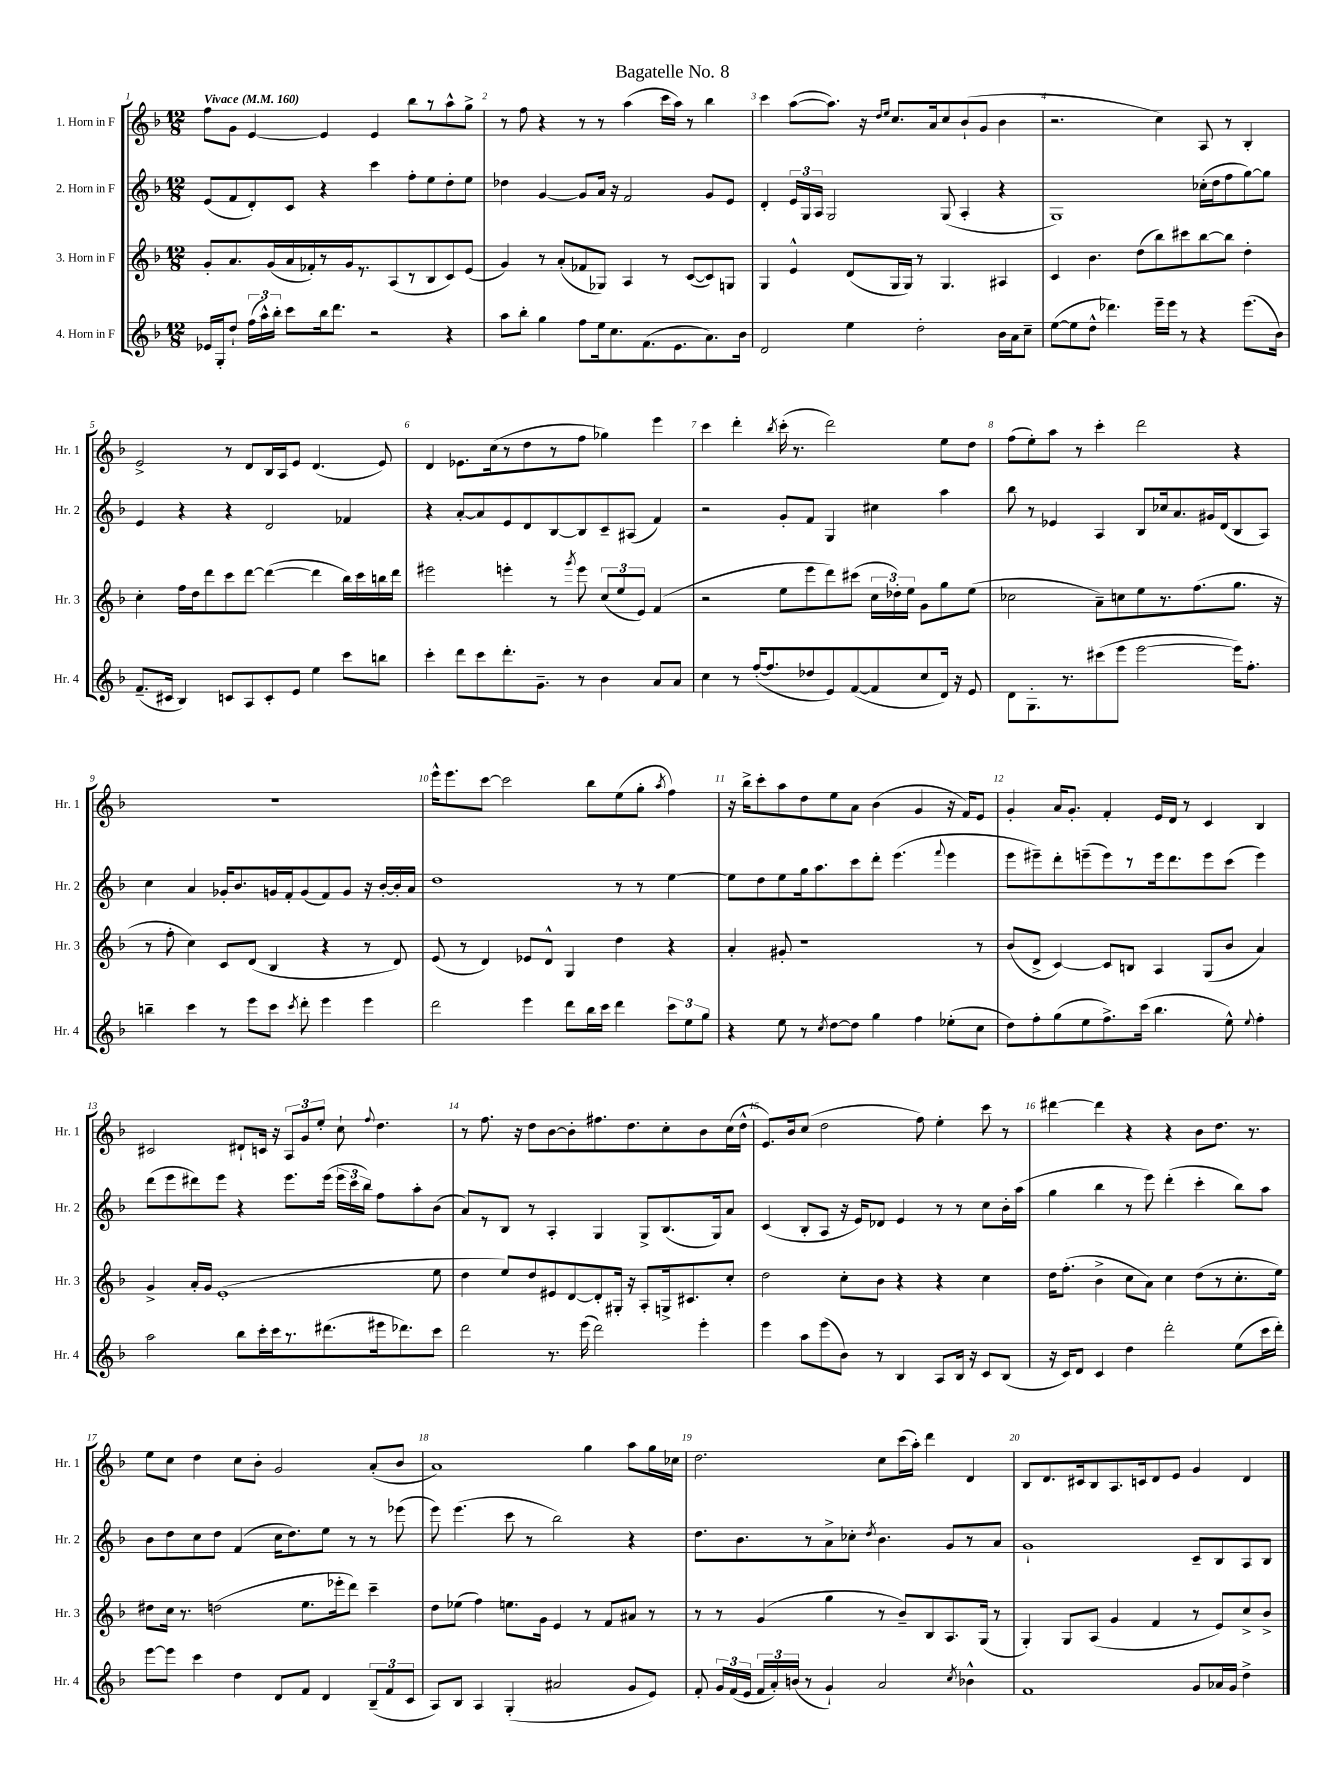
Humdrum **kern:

**kern	**kern	**kern	**kern
*staff4	*staff3	*staff2	*staff1
*clefG2	*clefG2	*clefG2	*clefG2
*k[b-]	*k[b-]	*k[b-]	*k[b-]
*M12/8	*M12/8	*M12/8	*M12/8
*MM160	*MM160	*MM160	*MM160
16e-	8g'	(8e	8ff
16G'	.	.	.
8dd`	8.a	8f	8g
(24ff	.	8d')	[4e
24aa^^)	.	.	.
.	(16g	.	.
24bb-'	.	.	.
8ccc	16a	8c	.
.	16f-')	.	.
16bb-	8r	4r	4e]
8.ddd	.	.	.
.	16g	.	.
.	8.r	.	.
2r	.	4ccc	4e
.	(8A	.	.
.	8r	8ff'	8bb-
.	8B-	8ee	8r
4r	8c)	8dd'	8aa^^
.	(8e	8ee	8gg^
=	=	=	=
8aa	4g)	4dd-	8r
8bb-'	.	.	8ff
4gg	8r	[4g	4r
.	(8a'	.	.
8ff	8f-	8g]	8r
16ee	8G-)	16a	8r
8.cc	.	16r	.
.	4A	2f	(4aa
(8.f	.	.	.
.	8r	.	16ccc
8.e	.	.	16aa)
.	([8c	.	8r
8.a)	8c])	8g	4bb-
.	8G	8e	.
16b-	.	.	.
=	=	=	=
2d	4G	4d'	4ccc
.	4e^^	24e	([8aa
.	.	24G	.
.	.	24A	.
.	.	2G	8.aa])
4ee	(8d	.	.
.	.	.	16r
.	.	.	16qqdd
.	.	.	16qqee
.	16G	.	8.cc
.	16G)	.	.
2dd'	8r	.	.
.	.	.	16a
.	4.G	(8G	8cc
.	.	4A'	(8b-`
.	.	.	8g
16b-	4A#	4r	4b-
16a	.	.	.
8cc~	.	.	.
=	=	=	=
([8ee	4c	1G)	2.r
8ee]	.	.	.
8dd^^	4.b-	.	.
4.ddd-)	.	.	.
.	(8dd	.	.
16eee~	8bb-)	.	4cc)
16eee	.	.	.
8r	8ccc#	.	.
4r	[8bb-	(16cc-'	8A
.	.	16dd	.
.	8bb-]	8ff	8r
(8.eee	4dd'	[8gg)	4B-'
.	.	8gg]	.
16b-)	.	.	.
=	=	=	=
(8.f~	4cc'	4e	2e^
16c#	.	.	.
4B-)	16ff	4r	.
.	16dd	.	.
.	8ddd	.	.
8c	8ccc	4r	8r
8A	[8ddd	.	8d
8c'	(4ddd_	2d	16B-
.	.	.	16A
8e	.	.	8e
4ee	4ddd]	.	(4.d
8ccc	16bb-)	4f-	.
.	16ccc	.	.
8bb	16bb	.	8e)
.	16ddd	.	.
=	=	=	=
4ccc'	2eee#	4r	4d
8ddd	.	[8a'	8.e-
8ccc	.	8a]	.
.	.	.	(16cc
8.ddd'	4eee'	8e	8r
.	.	8d	8dd
8.g~	.	.	.
.	8r	[8B-	8r
.	8qggg	.	.
8r	8eee	8B-]	8ff
4b-	(12cc	8c~	4gg-)
.	12ee	.	.
.	.	(8A#	.
.	12e)	.	.
8a	(4f	4f)	4eee
8a	.	.	.
=	=	=	=
4cc	2r	2r	4ccc
8r	.	.	4ddd'
([16ff'	.	.	.
8.ff]	.	.	.
.	.	.	8qbb-
.	8ee	8g'	(16ccc'
.	.	.	8.r
8dd-	8eee	8f	.
8e)	8ddd)	4G	2ddd)
([8f	(8ccc#	.	.
8f]	24cc	4cc#	.
.	24dd-')	.	.
.	24ee	.	.
8cc	8g	.	.
16d)	8gg	4aa	8ee
16r	.	.	.
8e	(8ee	.	8dd
=	=	=	=
8d	2cc-	8bb-	(8ff
8.G'	.	8r	8ee')
.	.	4e-	8aa
8.r	.	.	.
.	.	.	8r
(8ccc#	8a~)	4A	4ccc'
8eee	8cc	.	.
[2eee	8ee	8B-	2ddd
.	8.r	16cc-	.
.	.	8.a	.
.	(8.ff	.	.
.	.	16g#	.
.	.	(16d	.
16eee])	8.gg	8B-	4r
8.ff'	.	.	.
.	.	8A)	.
.	16r	.	.
=	=	=	=
4bb~	8r	4cc	1.r
.	8ff'	.	.
4ccc	4cc)	4a	.
8r	8c	16g-'	.
.	.	8.b-	.
8eee	(8d	.	.
8ccc	4B-	16g	.
.	.	16f'	.
8qccc	.	.	.
8ddd'	.	(8g	.
4eee	4r	8f)	.
.	.	8g	.
4eee	8r	16r	.
.	.	[16b-'	.
.	8d)	16b-']	.
.	.	16a	.
=	=	=	=
2ddd	(8e	1dd	16eee^^
.	.	.	8.eee
.	8r	.	.
.	4d)	.	[8ccc
.	.	.	2ccc]
4eee	8e-	.	.
.	8d^^	.	.
8ddd	4G	.	.
16bb-	.	.	8bb-
16ccc	.	.	.
4ddd	4dd	8r	(8ee
.	.	8r	8gg'
.	.	.	8qaa
12ccc	4r	[4ee	4ff)
12ee	.	.	.
12gg	.	.	.
=	=	=	=
4r	4a'	8ee]	16r
.	.	.	16bb-^
.	.	8dd	8ccc'
8ee	8g#'	8ee	8aa
8r	1r	16gg	8dd
.	.	8.aa	.
8qcc	.	.	.
[8dd	.	.	8ee
8dd]	.	8ccc	8a
4gg	.	8ddd'	(4b-
.	.	(4.eee	.
4ff	.	.	4g
.	.	8qqfff	.
(8ee-'	.	4eee	16r
.	.	.	16f)
8cc	8r	.	8e
=	=	=	=
8dd)	(8b-	8eee	4g'
8ff'	8d^	8eee#~)	.
(8gg	[4c)	8ddd'	16a
.	.	.	8.g'
8ee	.	(8eee~	.
8.ff^)	8c]	8eee)	4f'
.	8B	8r	.
(16ccc	.	.	.
4.bb-	4A	16eee	16e
.	.	8.ddd	16d
.	.	.	8r
.	(8G	8eee	4c
8ee^^)	8b-	(8ccc	.
8qqee	.	.	.
4ff'	4a)	4eee)	4B-
=	=	=	=
2aa	4g^	(8ddd	2c#
.	.	8eee	.
.	16a'	8ddd#)	.
.	16g	.	.
.	(1e'	8eee	.
8bb-	.	4r	8d#`
16ccc'	.	.	16c
16ccc	.	.	16r
8.r	.	8.eee	12A
.	.	.	12g
.	.	.	12ee'
(8.ddd#	.	(16eee	.
.	.	24eee	8cc`
.	.	24ccc	.
.	.	24bb-)	.
.	.	.	8qqff
16eee#	.	8ff	4.dd
8.ddd-)	.	.	.
.	.	8aa'	.
8ccc	8ee	(8b-	.
=	=	=	=
2ddd	4dd	8a)	8r
.	.	8r	8.ff
.	8ee)	8B-	.
.	.	.	16r
.	8dd	8r	8dd
8.r	8e#	4A'	[8b-
.	[8d	.	8b-']
(16eee	.	.	.
2ddd)	8d']	4G	8.ff#
.	16G#'	.	.
.	16r	.	8.dd
.	8A'	8G^	.
.	16G^	(8.B-	8cc'
.	8.c#	.	.
4eee'	.	.	8b-
.	.	16G)	.
.	8cc'	8a	(16cc
.	.	.	16dd^^
=	=	=	=
4eee	2dd	(4c	8.e)
.	.	.	16b-
8aa	.	8B-'	(8cc
(8eee	.	8A	2dd
8b-)	8cc'	16r	.
.	.	16e)	.
8r	8b-	8d-	.
4B-	4r	4e	.
.	.	.	8ff)
8A	4r	8r	4ee'
16B-	.	8r	.
16r	.	.	.
8c	4cc	8cc	8ccc
(8B-	.	16b-'	8r
.	.	(16aa	.
=	=	=	=
16r	16dd	4gg	[4ddd#
16c)	(8.ff'	.	.
8d	.	.	.
4c	4b-^	4bb-	4ddd#]
4dd	8cc	8r	4r
.	8a)	8eee)	.
2ddd'	4cc	(4ddd'	4r
.	(8dd	4ccc'	8b-
.	8r	.	8.dd
(8ee	8.cc'	8bb-)	.
.	.	.	8.r
16ccc	.	8aa	.
16ddd')	16ee)	.	.
=	=	=	=
[8eee	8dd#	8b-	8ee
8eee]	16cc	8dd	8cc
.	8.r	.	.
4ccc	.	8cc	4dd
.	(2dd	8dd	.
4dd	.	(4f	8cc
.	.	.	8b-'
8d	.	16cc	2g
.	.	8.dd)	.
8f	8.ee	.	.
4d	.	8ee	.
.	16eee-'	.	.
.	8ddd)	8r	.
(12B-~	4ccc~	8r	(8a'
12f	.	.	.
.	.	(8eee-	8b-
12c	.	.	.
=	=	=	=
8A)	8dd	8eee)	1a)
8B-	(8ee-	(4.eee	.
4A	4ff)	.	.
(4G'	8.ee	8ccc	.
.	.	8r	.
.	16g	.	.
2a#	4e	2bb-)	.
.	8r	.	4gg
.	8f	.	.
8g	8a#	4r	8aa
8e)	8r	.	16gg
.	.	.	16cc-
=	=	=	=
8f'	8r	8.dd	2.dd
24g	8r	.	.
(24f	.	.	.
.	.	8.b-	.
24e	.	.	.
24f	(4g	.	.
24a')	.	.	.
(24b	.	.	.
8r	.	8r	.
4g`)	4gg	8a^	.
.	.	8cc-'	.
.	.	8qdd	.
2a	8r	4.b-	8cc
.	8b-~)	.	(16ccc
.	.	.	16aa')
.	8B-	.	4ddd
.	8.A	8g	.
8qcc	.	.	.
4b-^^	.	8r	4d
.	(16G	.	.
.	8r	8a	.
=	=	=	=
1f	4G')	1g`	8B-
.	.	.	8.d
.	8G	.	.
.	.	.	16c#
.	(8A	.	8B-
.	4g	.	8.A
.	.	.	16c
.	4f	.	8d
.	.	.	8e
8g	8r	8c~	4g
16a-	8e)	8B-	.
16g	.	.	.
4dd^	8cc^	8A	4d
.	8b-^	8B-	.
==	==	==	==
*-	*-	*-	*-
